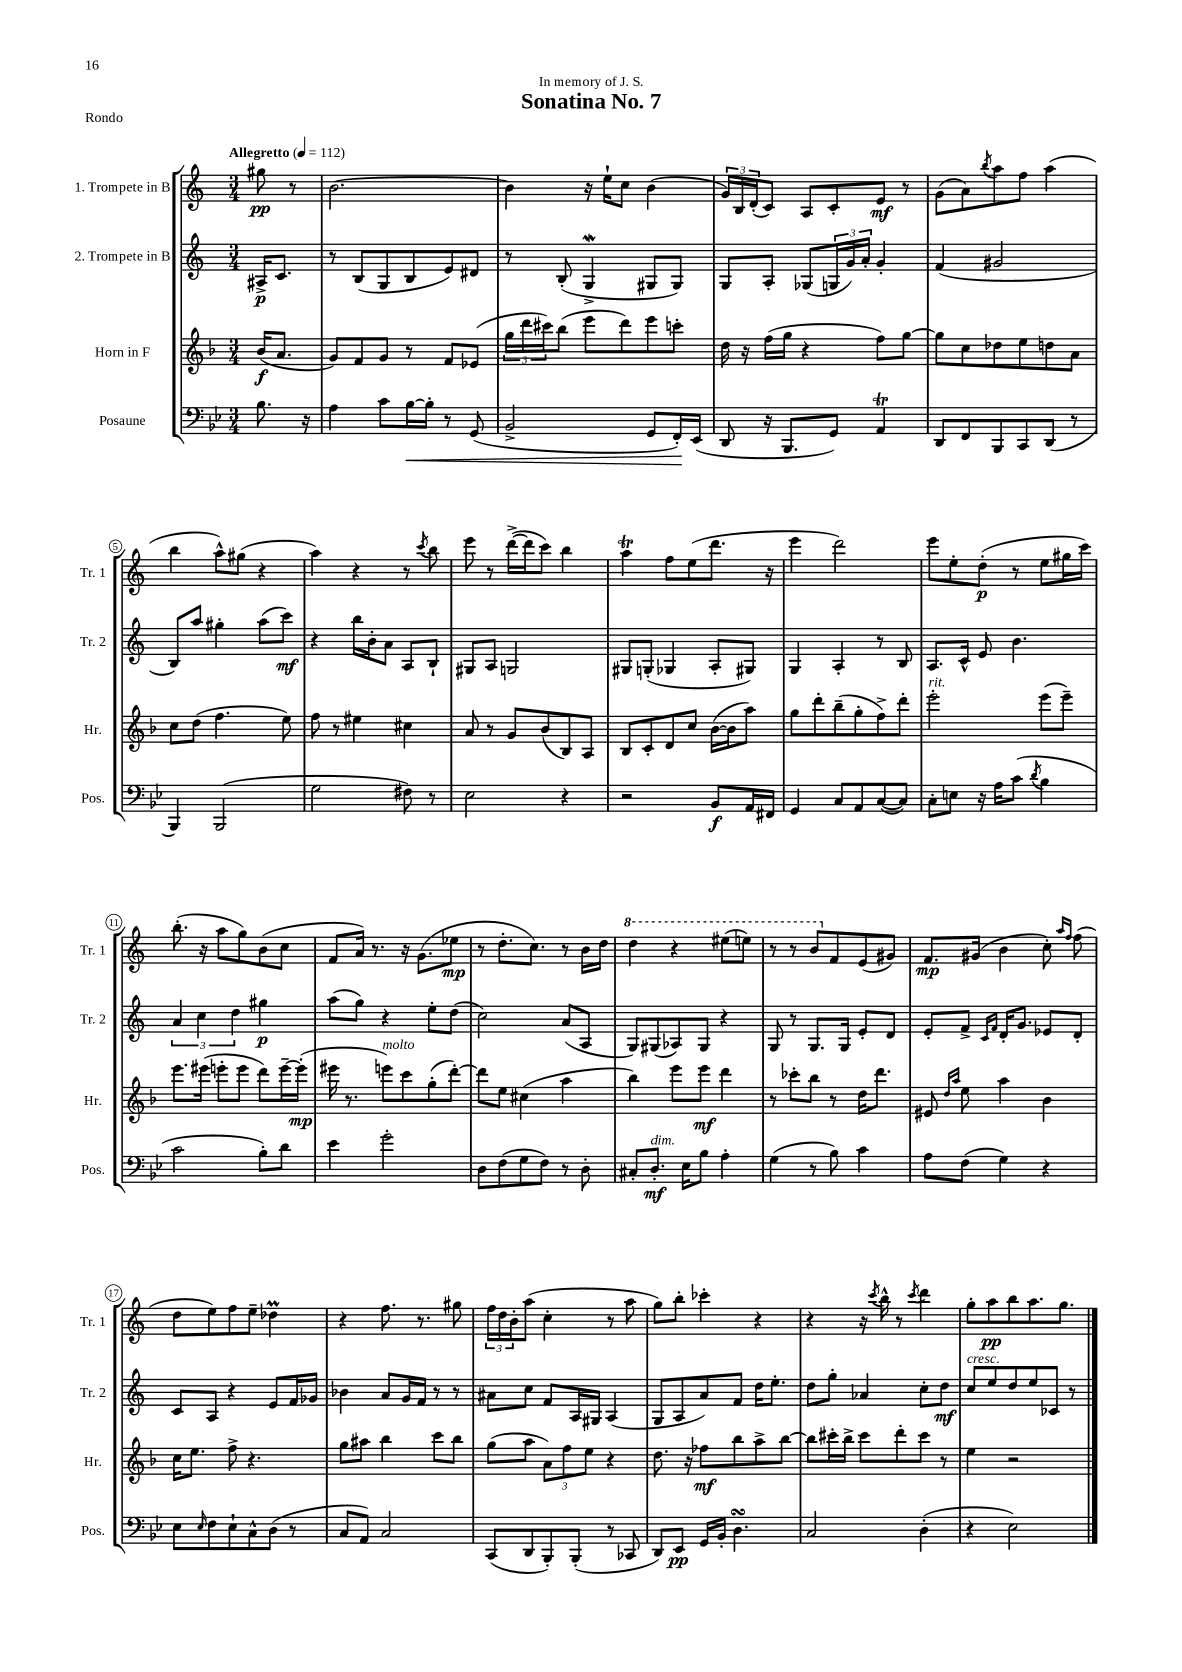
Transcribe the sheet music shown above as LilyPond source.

\header { title = "Sonatina No. 7" dedication = "In memory of J. S." piece = "Rondo" }
<<
\new StaffGroup <<
\new Staff = "s0" \with { instrumentName = "1. Trompete in B" shortInstrumentName = "Tr. 1" } {
    \clef treble \key c \major \numericTimeSignature \time 3/4 \partial 4 \tempo "Allegretto" 4 = 112
    gis''8\pp r8 |
    b'2.~ |
    b'4 r16 e''16-! c''8 b'4( |
    \tuplet 3/2 { g'16) b16 d'16-.( } c'8) a8 c'8-. e'8\mf r8 |
    g'8( a'8) \acciaccatura { b''8 } a''8 f''8 a''4( |
    b''4 a''8-^) gis''8( r4 |
    a''4) r4 r8 \acciaccatura { c'''8 } b''8 |
    e'''8 r8 d'''16~->( d'''16 c'''8) b''4 |
    a''4\trill f''8 e''8( d'''8. r16 |
    e'''4 d'''2) |
    e'''8 e''8-. d''8-.\p( r8 e''8 gis''16 c'''16) |
    b''8.-.( r16 a''8 g''8) b'8( c''8 |
    f'8 a'16) r8. r16 g'8.( ees''8\mp |
    r8 d''8.-. c''8.) r8 b'16 d''16 |
    \ottava #1 d'''4 r4 eis'''8( e'''8) |
    r8 r8 b''8 \ottava #0 f'8 e'8( gis'8) |
    f'8.\mp gis'16( b'4 c''8-.) \grace { a''16 f''16 } f''8( |
    d''8 e''8) f''8 e''8-- des''4\prall |
    r4 f''8. r8. gis''8 |
    \tuplet 3/2 { f''16 d''16 b'16-. } a''8( c''4-. r8 a''8 |
    g''8) b''8-. ces'''4-. r4 |
    r4 r16 \acciaccatura { c'''8 } b''16-^ r8 \acciaccatura { c'''8 } d'''4 |
    g''8-. a''8\pp b''8 a''8. g''8. \bar "|." |
}
\new Staff = "s1" \with { instrumentName = "2. Trompete in B" shortInstrumentName = "Tr. 2" } {
    \clef treble \key c \major \numericTimeSignature \time 3/4 \partial 4
    ais16->\p c'8. |
    r8 b8( g8 b8 e'8) dis'8 |
    r8 b8-.( g4->\mordent gis8 gis8) |
    g8 a8-. ges8( \tuplet 3/2 { g16 g'16) a'16-. } g'4-. |
    f'4( gis'2 |
    b8) a''8 gis''4-. a''8( c'''8\mf) |
    r4 b''16 b'16-. a'8 a8 b8-! |
    gis8 a8 g2 |
    gis8 g8-.( ges4 a8-. gis8) |
    g4 a4-. r8 b8 |
    a8. c'16-^ e'8 b'4. |
    \tuplet 3/2 { a'4 c''4 d''4 } gis''4\p |
    a''8( g''8) r4 e''8-. d''8( |
    c''2) a'8( a8 |
    g8) gis8( aes8) gis8 r4 |
    g8 r8 g8. g16 e'8-. d'8 |
    e'8-. f'8-> \grace { c'16 f'16 } d'16-. g'8. ees'8 d'8-. |
    c'8 a8 r4 e'8 f'16 ges'16 |
    bes'4 a'8 g'16 f'16 r8 r8 |
    ais'8 c''8 f'8 a16 gis16 a4( |
    g8 a8 a'8) f'8 d''16 e''8.-. |
    d''8 g''8-. aes'4 c''8-. d''8\mf |
    c''8^\markup { \italic "cresc." } e''8 d''8 e''8 ces'8 r8 \bar "|." |
}
\new Staff = "s2" \with { instrumentName = "Horn in F" shortInstrumentName = "Hr." } {
    \clef treble \key f \major \numericTimeSignature \time 3/4 \partial 4
    bes'16\f( a'8. |
    g'8) f'8 g'8 r8 f'8 ees'8( |
    \tuplet 3/2 { g''16 d'''16 cis'''16) } bes''8( e'''8 d'''8) e'''8 c'''8-. |
    d''16 r16 f''16( g''16 r4 f''8) g''8~ |
    g''8 c''8 des''8 e''8 d''8 a'8 |
    c''8 d''8( f''4. e''8) |
    f''8 r8 eis''4 cis''4 |
    a'8 r8 g'8 bes'8( bes8) a8 |
    bes8 c'8-. d'8 c''8 bes'16~( bes'16 a''8) |
    g''8 d'''8-. bes''8--( g''8-. f''8->) d'''8-. |
    e'''2-.^\markup { \italic "rit." } e'''8( e'''8--) |
    e'''8. eis'''16( e'''8-. e'''8 d'''8) e'''16~-- e'''16-.\mp( |
    eis'''16 r8. e'''8^\markup { \italic "molto" }) c'''8 g''8-.( d'''8~-.) |
    d'''8 e''8 cis''4( a''4 |
    bes''4) e'''8 e'''8\mf d'''4 |
    r8 ces'''8-. bes''8 r8 d''16 d'''8. |
    eis'8 \grace { d''16 a''16 } e''8 a''4 bes'4 |
    c''16 e''8. f''8-> r4. |
    g''8 ais''8 bes''4 c'''8 bes''8 |
    g''8( a''8 \tuplet 3/2 { a'8) f''8 e''8 } r4 |
    d''8. r16 fes''8\mf bes''8 a''8-> bes''8~ |
    bes''8 cis'''16-. bes''16-> cis'''8 d'''8-. cis'''8 r8 |
    e''4 r2 \bar "|." |
}
\new Staff = "s3" \with { instrumentName = "Posaune" shortInstrumentName = "Pos." } {
    \clef bass \key bes \major \numericTimeSignature \time 3/4 \partial 4
    bes8. r16 |
    a4 c'8 bes16~\< bes16-. r8 g,8( |
    bes,2-> g,8 f,16-.\!) ees,16( |
    d,8 r16 bes,,8. g,8) a,4\trill |
    d,8 f,8 bes,,8 c,8 d,8( r8 |
    bes,,4) bes,,2( |
    g2 fis8) r8 |
    ees2 r4 |
    r2 bes,8\f a,16 fis,16 |
    g,4 c8 a,8 c8~( c8) |
    c8-. e8 r16 a16 c'8( \acciaccatura { d'8 } bes4 |
    c'2 bes8-.) d'8 |
    ees'4 g'2-. |
    d8 f8( g8 f8) r8 d8-. |
    cis8-. d8.-.\mf^\markup { \italic "dim." } ees16 bes8 a4-. |
    g4( r8 bes8) c'4 |
    a8 f8( g4) r4 |
    ees8 \grace { ees16 } f8 ees8-! c8-^ d8( r8 |
    c8 a,8) c2 |
    c,8( d,8 bes,,8-.) bes,,8-.( r8 ces,8 |
    d,8) ees,8\pp g,16 bes,16-. d4.\turn |
    c2 d4-.( |
    r4 ees2) \bar "|." |
}
>>
>>
\layout { \context { \Score \override BarNumber.stencil = #(make-stencil-circler 0.1 0.3 ly:text-interface::print) } }
